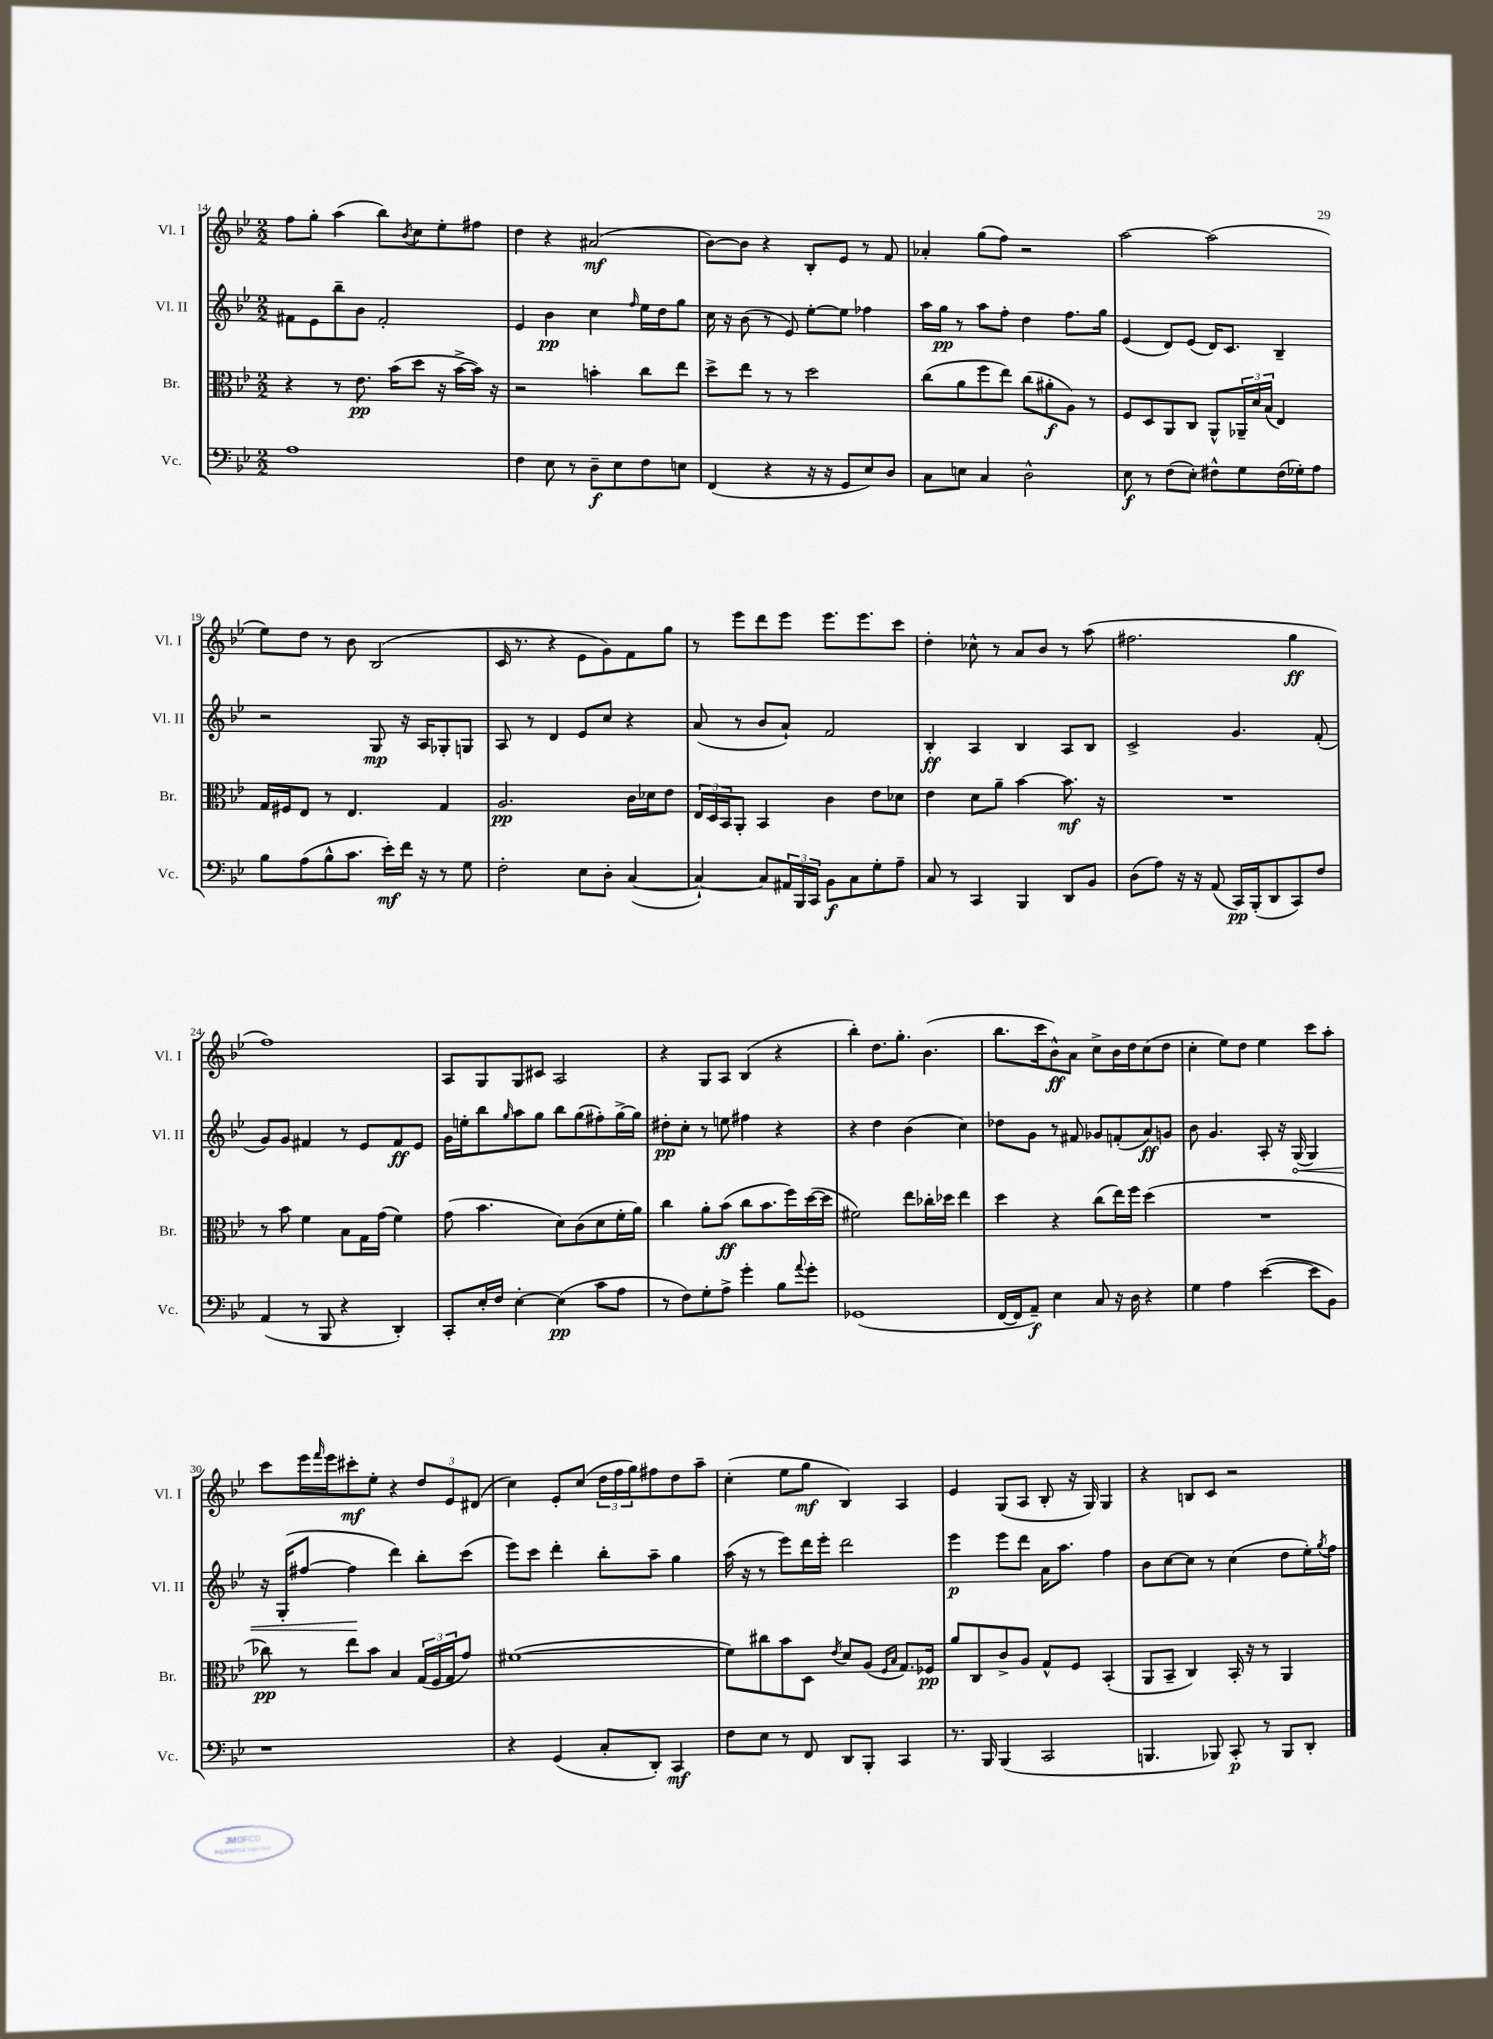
<<
\new StaffGroup <<
\new Staff = "s0" \with { instrumentName = "Vl. I" shortInstrumentName = "Vl. I" } {
    \clef treble \key bes \major \numericTimeSignature \time 2/2
    f''8 g''8-. a''4( bes''8) \acciaccatura { bes'8 } c''8 ees''8-. fis''8 |
    d''4 r4 ais'2\mf( |
    bes'8~) bes'8 r4 bes8-. ees'8 r8 f'8 |
    aes'4-. g''8( f''8) r2 |
    a''2~ a''2( |
    ees''8) d''8 r8 bes'8 bes2( |
    c'16 r8. r4 ees'8 g'8) f'8 g''8 |
    r8 ees'''8 d'''8 ees'''8 ees'''8. ees'''8. c'''8 |
    d''4-. ces''8-^ r8 a'8 bes'8 r8 a''8( |
    fis''2. g''4\ff |
    f''1) |
    a8 g8 g8 cis'8 a2 |
    r4 g8 a8 bes4( r4 |
    bes''4-.) d''8. g''8.-. bes'4.( |
    bes''8. c'''16 bes'8-^\ff) a'8 c''8-> bes'16 d''16 c''8( d''8 |
    c''4-. ees''8) d''8 ees''4 c'''8 a''8-. |
    c'''8 ees'''16 \grace { f'''16 } ees'''16 cis'''8-.\mf ees''8-. r4 \tuplet 3/2 { d''8 ees'8 dis'8( } |
    c''4) ees'8-. c''8( \tuplet 3/2 { d''16 f''16 g''16) } fis''8 d''8 a''8-- |
    c''4-.( ees''8 g''8\mf bes4) a4 |
    ees'4 g8( a8 bes8-. r16 g16) g4 |
    r4 b8 c'8 r2 \bar "|." |
}
\new Staff = "s1" \with { instrumentName = "Vl. II" shortInstrumentName = "Vl. II" } {
    \clef treble \key bes \major \numericTimeSignature \time 2/2
    fis'8 ees'8 bes''8-- bes'8 fis'2-. |
    ees'4 bes'4\pp c''4 \grace { f''16 } ees''16 d''16 g''8 |
    c''16 r16 bes'8( r8 ees'8) ees''8~-. ees''8 fes''4 |
    a''16 g''16\pp r8 a''8 f''8-. d''4 f''8. g''16 |
    ees'4( d'8) ees'8( d'16) c'8. bes4-- |
    r2 g8\mp r16 a16 ges8-. g8 |
    a8 r8 d'4 ees'8 c''8 r4 |
    a'8( r8 bes'8 a'8-!) f'2 |
    bes4-.\ff a4 bes4 a8 bes8 |
    c'2-> g'4. f'8-.( |
    g'8) g'8 fis'4 r8 ees'8 fis'8\ff ees'8 |
    g'16 e''16-. bes''8 \grace { g''16 } a''8 g''8 bes''8 g''8( fis''8-.) g''16~-> g''16 |
    dis''8-.\pp c''8-. r8 e''8 fis''4 r4 |
    r4 d''4 bes'4( c''4) |
    des''8 g'8 r8 fis'8 ges'8 f'8-.( a'8\ff) g'8 |
    bes'8 g'4. a8-. r16 \once \override Hairpin.circled-tip = ##t g16\<( g4) |
    r16 g16-.( fis''8~ fis''4\! d'''4) bes''8-. c'''8( |
    ees'''8) c'''8 d'''4-. bes''8-. a''8-- g''4 |
    a''16( r16 r8 ees'''8) d'''16 ees'''16-. d'''2 |
    ees'''4\p ees'''8 d'''8 a'16 a''8. f''4 |
    bes'8 c''8~ c''8 r8 c''4( d''8 ees''16-.) \acciaccatura { g''8 } f''16 \bar "|." |
}
\new Staff = "s2" \with { instrumentName = "Br." shortInstrumentName = "Br." } {
    \clef alto \key bes \major \numericTimeSignature \time 2/2
    r4 r8 ees'8.\pp bes'16( d''8 r16 bes'16~-> bes'16) r16 |
    r2 b'4-. c''8 ees''8 |
    d''8-> ees''8 r8 r8 d''2 |
    c''8( a'8 f''8 ees''8) c''8( ais'8-.\f a8) r8 |
    f8 d8 a,8 c8 a,8-^ \tuplet 3/2 { aes,16-- d'16 bes16( } ees4) |
    g16 fis16 ees8 r8 ees4. g4 |
    a2.\pp c'16 des'16 ees'8 |
    \tuplet 3/2 { ees16 d16 bes,16 } a,8-. bes,4 c'4 ees'8 des'8 |
    ees'4 d'8 a'8-- bes'4~ bes'8.\mf r16 |
    R1 |
    r8 bes'8 f'4 bes8 g16 g'16( f'4) |
    g'8( bes'4. d'8) c'8( d'8 f'16-. a'16) |
    c''4 a'8-. bes'8\ff( c''8 bes'8. f''16) d''16~( d''16 |
    fis'2) ees''8 ces''16-. des''16 ees''4 |
    d''4 r4 c''8( ees''16) f''16 d''4( |
    R1 |
    ces''8\pp) r8 ees''8 bes'8 bes4 \tuplet 3/2 { g16( f16 g16 } g'8) |
    fis'1~( |
    fis'8) cis''8 bes'8 d8 \acciaccatura { ees'8 } d'8 a8( \grace { f16 bes16 } g8.) fes16\pp |
    a'8 c8 c'8-> a8 g8-^ f8 bes,4-.( |
    a,8 bes,8-- c4) bes,16-. r16 r8 a,4 \bar "|." |
}
\new Staff = "s3" \with { instrumentName = "Vc." shortInstrumentName = "Vc." } {
    \clef bass \key bes \major \numericTimeSignature \time 2/2
    a1 |
    f4 ees8 r8 d8--\f ees8 f8 e8 |
    f,4( r4 r16 r16 g,8 ees8) d8 |
    c8 e8 c4 d2-^ |
    ees8\f r8 f8( ees8-.) fis8-^ g8 fis16( ges16-.) a8 |
    bes8 a8( bes8-^ c'8. ees'16-.\mf) f'16 r16 r8 g8 |
    f2-. ees8 d8-. c4~( |
    c4~-!) c8 \tuplet 3/2 { ais,16 bes,,16 c,16 } bes,8\f c8 g8-. a8-- |
    c8 r8 c,4 bes,,4 d,8 bes,8 |
    d8( a8) r16 r16 a,8( c,16\pp) bes,,16-.( d,8 c,8) f8 |
    a,4( r8 bes,,8 r4 d,4-.) |
    c,8-. ees16-. f16 ees4~-. ees4\pp( c'8 a8 |
    r8 f8) g8-. a8-> g'4-. bes8 \appoggiatura { a'8 } g'8-. |
    ges,1( |
    f,16~ f,16 a,8--\f) ees4 c8 r16 d16 r4 |
    g4 a4 ees'4~( ees'8 bes,8) |
    r1 |
    r4 g,4( c8-. d,8-.) c,4\mf |
    f8 ees8 r8 f,8 d,8 bes,,8-. c,4 |
    r8. bes,,16 bes,,4( c,2 |
    b,,4. bes,,8) c,8-.\p r8 bes,,8 d,8-. \bar "|." |
}
>>
>>
\layout { \context { \Score currentBarNumber = #14 } }
